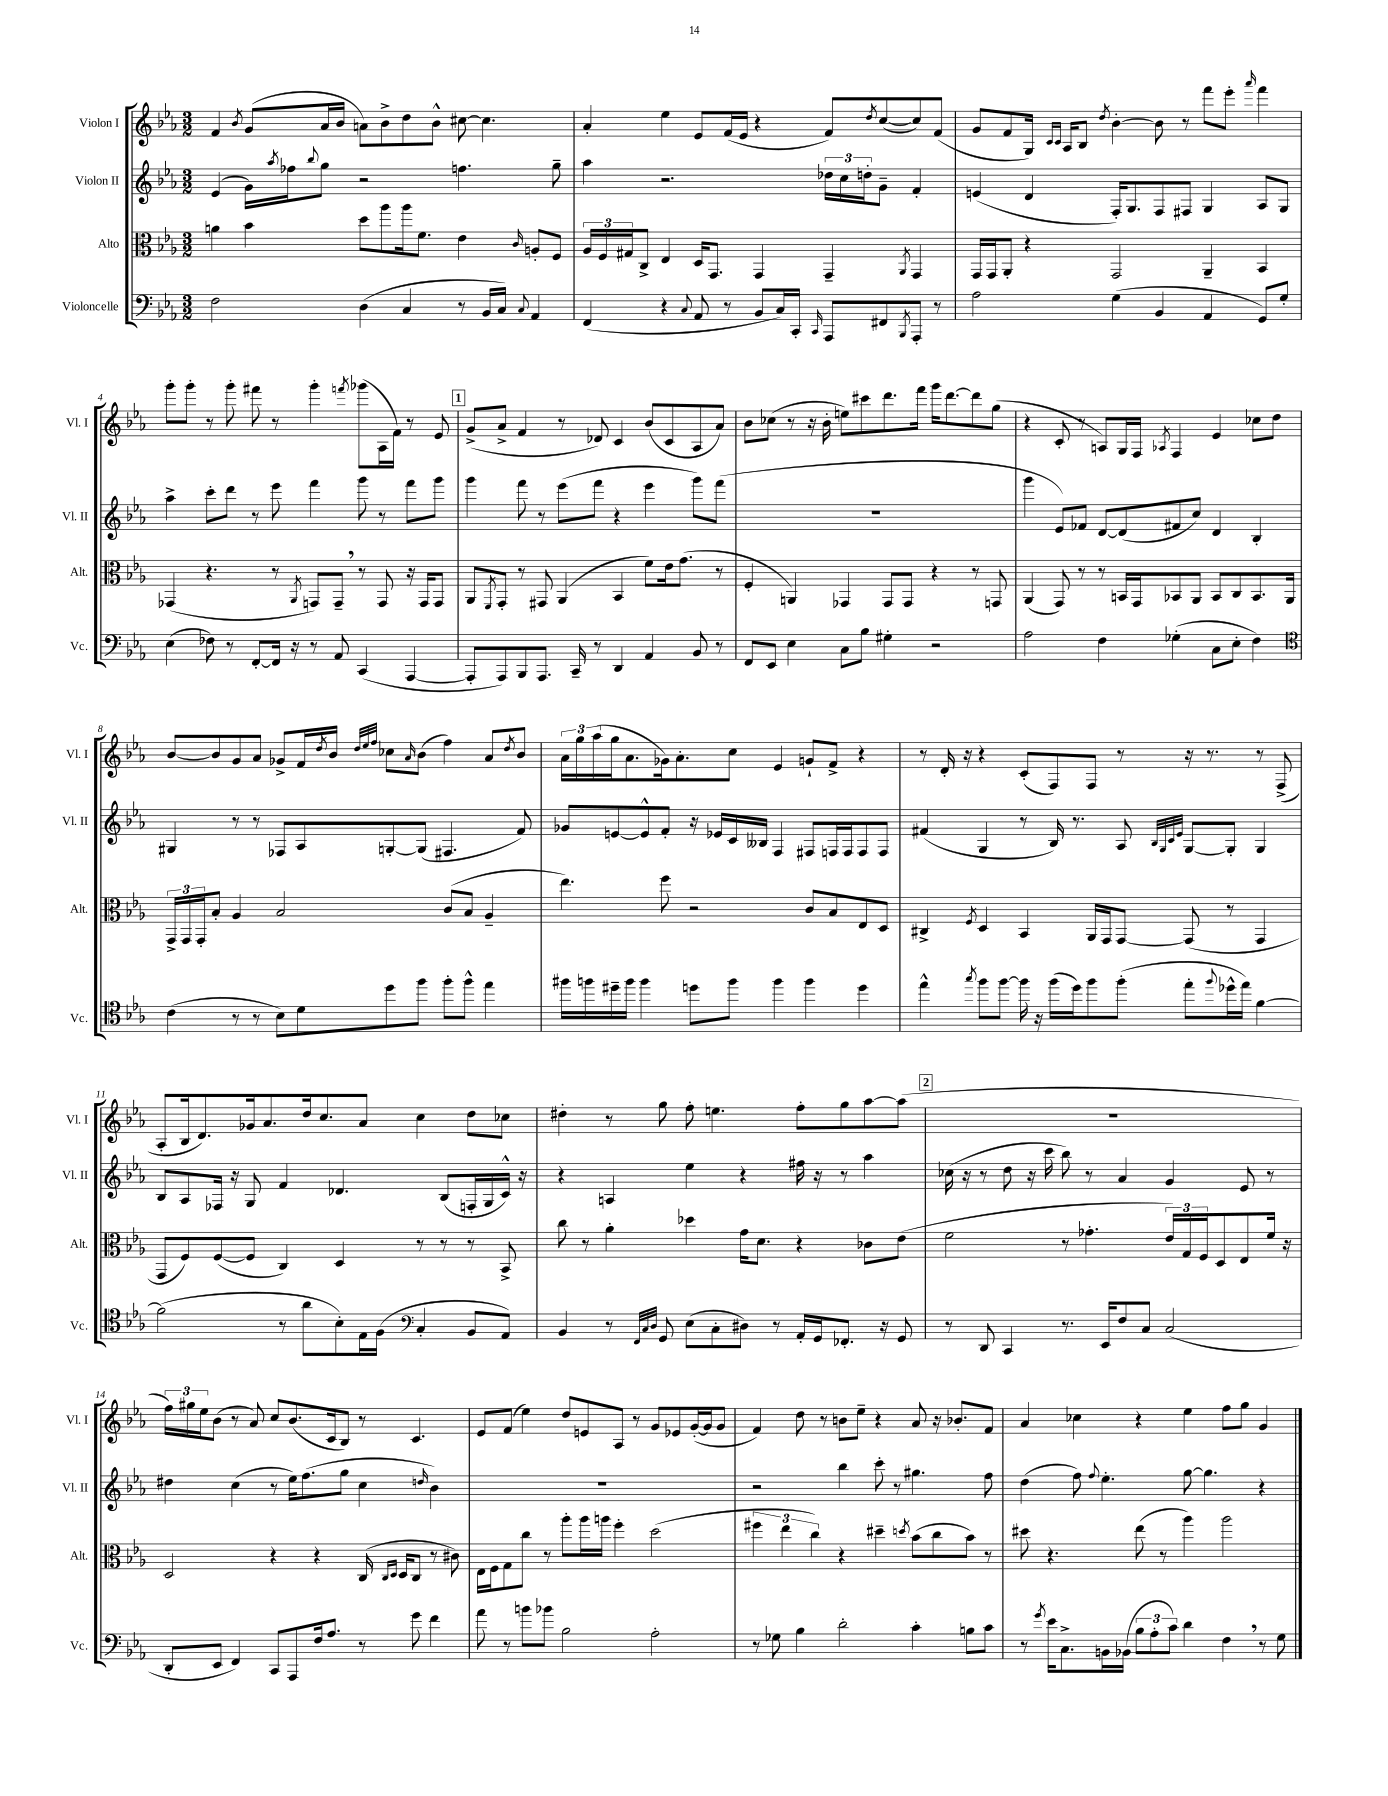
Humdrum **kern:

**kern	**kern	**kern	**kern
*staff4	*staff3	*staff2	*staff1
*clefF4	*clefC3	*clefG2	*clefG2
*k[b-e-a-]	*k[b-e-a-]	*k[b-e-a-]	*k[b-e-a-]
*M3/2	*M3/2	*M3/2	*M3/2
2F	4a	(4e-	4f
.	.	.	8qb-
.	4b-	16g)	(8g
.	.	8qaa-	.
.	.	16ff-	.
.	.	8qqbb-	.
.	.	8gg	16a-
.	.	.	16b-
(4D	8dd	2r	8a)
.	8aa-	.	8b-^
4C	16aa-	.	8dd
.	8.f	.	.
.	.	.	8b-^^
8r	4e-	4.ff	[8cc#
16BB-	.	.	4.cc#]
16C)	.	.	.
8qqC	16qqc	.	.
4AA-	8A'	.	.
.	8F	8gg~	.
=	=	=	=
(4FF	24A-	4aa-	4a-'
.	24F	.	.
.	24G#	.	.
.	8C^	.	.
4r	4E-	2.r	4ee-
8qqC	.	.	.
8AA-	16D	.	8e-
.	8.GG	.	.
8r	.	.	(16f
.	.	.	16e-
8BB-	4GG	.	4r
16C)	.	.	.
16CC'	.	.	.
16qqCC	.	.	.
8AAA-	4GG~	24dd-	8f)
.	.	24cc	.
.	.	24dd'	.
.	.	.	8qdd
8FF#	.	8g~	([8cc
8qBBB-	8qAA-	.	.
8AAA-'	4GG	4f'	8cc])
8r	.	.	(8f
=	=	=	=
2A-	16GG	(4e	8g
.	16GG	.	.
.	8AA-'	.	8f
.	4r	4d	16G)
.	.	.	16qqc
.	.	.	16qqc
.	.	.	16A-
.	.	.	8B-
.	.	.	8qdd
(4G	2GG	16F')	[4b-'
.	.	8.G	.
4BB-	.	8F	8b-]
.	.	8F#	8r
4AA-	4AA-~	4G	8fff
.	.	.	8eee-'
.	.	.	16qqaaa-
8GG)	4BB-	8A-	4fff
8G'	.	8G	.
=	=	=	=
(4E-	(4GG-	4aa-^	8ggg'
.	.	.	8ggg'
8F-)	4.r	8ccc'	8r
8r	.	8ddd	8ggg'
[8FF'	.	8r	8fff#
16FF]	8r	8eee-	8r
16r	.	.	.
.	8qAA-	.	.
8r	8GG)	4fff	4ggg'
8AA-	8GG~	.	.
.	.	.	8qfff
(4CC	8r	8ggg	(8ggg-
.	8GG	8r	16A-
.	.	.	16f)
[4AAA-	16r	8fff	8r
.	16GG	.	.
.	8GG	8ggg	8e-
=	=	=	=
8AAA-']	8AA-	4ggg	(8g^
.	8qFF	.	.
8AAA-)	8GG'	.	8a-^
8BBB-	8r	8fff	4f
8.AAA-	8GG#	8r	.
.	(4AA-	(8eee-	8r
16CC~	.	.	.
8r	.	8fff	8d-)
4DD	4BB-	4r	4c
4AA-	8f)	4eee-	(8b-
.	16e-	.	8c
.	(8.g	.	.
8BB-	.	8ggg)	8A-
8r	8r	(8fff	8a-)
=	=	=	=
8FF	4F'	1.r	8b-
8EE-	.	.	(8cc-
4E-	4AA)	.	8r
.	.	.	16r
.	.	.	16b-'
8C	4GG-	.	8ee)
8B-	.	.	8ccc#
4G#'	8GG-	.	8.ddd
.	8GG-	.	.
.	.	.	16fff
2r	4r	.	16ggg
.	.	.	[8.ddd
.	8r	.	8ddd]
.	8GG	.	(8gg
=	=	=	=
2A-	(4AA-	4ggg	4r
.	8GG)	8e-)	8c'
.	8r	8f-	8r
4F	8r	[8d	8A)
.	16BB	(8d]	16G
.	16GG	.	16F
.	.	.	8qA-
(4G-'	8BB-	8f#	4F
.	8AA-	8cc)	.
8C	8BB-	4d	4e-
8E-'	8C	.	.
4F)	8.BB-	4B-'	8cc-
.	.	.	8dd
.	16AA-	.	.
=	=	=	=
*clefC4	*	*	*
(4c	24GG^	4G#	[8b-
.	24GG	.	.
.	24GG'	.	.
.	8B-'	.	8b-]
8r	4A-	8r	8g
8r	.	8r	8a-
8B-)	2B-	8F-	8g-^
8d	.	8A-	16f
.	.	.	8qdd
.	.	.	16b-
.	.	.	32qqdd
.	.	.	32qqee-
.	.	.	32qqff
8dd	.	[8G'	8cc-
.	.	.	16qqa-
8ff	.	(8G]	(8b-
8ff'	(8c	4.F#	4ff)
8ff^^	8B-	.	.
4ee-	4A-~	.	8a-
.	.	.	8qdd
.	.	8f)	8b-
=	=	=	=
16ff#	4.ee-)	8g-	24a-
.	.	.	24gg
16ff	.	.	.
.	.	.	(24aa-
16dd#~	.	[8e	16gg
16ff	.	.	8.a-
4ff	.	8e^^]	.
.	8ff	8f'	16g-)
.	.	.	8.a-'
8dd	2r	16r	.
.	.	16e-	.
8ff	.	16c	8cc
.	.	16B--	.
4ff	.	4F	4e-
4ff	8c	8F#	8g`
.	8B-	16F	8f^
.	.	16F	.
4dd	8E-	8F	4r
.	8D	8F	.
=	=	=	=
4ee-^^	4C#^	(4f#	8r
.	.	.	16d'
.	.	.	16r
8qgg	8qF	.	.
8ff	4D	4G	4r
[8ff	.	.	.
16ff]	4BB-	8r	(8c'
16r	.	.	.
(16ff	.	16B-)	8F)
16dd)	.	8.r	.
8ff	16AA-	.	8F
.	16GG	.	.
(8ff'	[8GG	8A-	8r
.	.	32qqB-	.
.	.	32qqG	.
.	.	32qqc	.
.	.	32qqe-	.
8ee-'	(8GG]	[8G	16r
.	.	.	8.r
8qqff	.	.	.
16dd-^^	8r	8G']	.
16ee-)	.	.	.
[4f	4GG	4G	8r
.	.	.	(8F^
=	=	=	=
(2f]	8GG	8B-	8A-'
.	8F)	8A-	16B-
.	.	.	8.d)
.	([8F	16F-	.
.	.	16r	.
.	8F]	8G	16g-
.	.	.	8.a-
8r	4C)	4f	.
8a-	.	.	16dd
.	.	.	8.cc
8B-')	4D	4.d-	.
16E-	.	.	8a-
(16F	.	.	.
*clefF4	*	*	*
4C'	8r	.	4cc
.	8r	(8B-	.
8BB-	8r	16F'	8dd
.	.	16G	.
8AA-)	8BB-^	16c^^)	8cc-
.	.	16r	.
=	=	=	=
4BB-	8cc	4r	4dd#'
.	8r	.	.
8r	4a-'	4A	8r
32qqFF	.	.	.
32qqC	.	.	.
32qqD	.	.	.
8GG	.	.	8gg
(8E-	4dd-	4ee-	8ff'
8C'	.	.	4.ee
8D#)	16g	4r	.
.	8.d	.	.
8r	.	.	.
16AA-'	4r	16ff#	8ff'
16GG	.	16r	.
8.FF-'	.	8r	8gg
.	8c-	4aa-	[8aa-
16r	.	.	.
8GG	(8e-	.	(8aa-]
=	=	=	=
8r	2f	(16cc-	1.r
.	.	16r	.
8DD	.	8r	.
4CC	.	8dd	.
.	.	16r	.
.	.	16ccc	.
8.r	8r	8bb-)	.
.	4.g-'	8r	.
16EE-	.	.	.
8F	.	4a-	.
8C	.	.	.
(2C	24e-)	4g	.
.	24G	.	.
.	24F	.	.
.	8D	.	.
.	8E-	8e-	.
.	16f	8r	.
.	16r	.	.
=	=	=	=
8DD'	2D	4dd#	24ff)
.	.	.	24gg#
.	.	.	24ee-
8EE-	.	.	(8b-
4FF)	.	(4cc	8r
.	.	.	8a-)
8CC	4r	8r	8cc
8AAA-	.	16ee-)	(8.b-
.	.	(8.ff	.
16F	4r	.	.
8.A-	.	.	16c
.	.	8gg	8B-)
8r	(16C	4cc	8r
.	16qqC	.	.
.	16qqD	.	.
.	16D	.	.
8g	8C	.	4.c
.	.	16qqdd	.
4f	8r	4b-)	.
.	8c#)	.	.
=	=	=	=
8a-	16E-	1.r	8e-
.	16F	.	.
8r	8G	.	(8f
8b	8cc	.	4ee-)
8b-	8r	.	.
2B-	8aa-'	.	8dd
.	16aa-	.	8e
.	16aa	.	.
.	4ff'	.	8A-
.	.	.	8r
2A-'	(2dd	.	8g
.	.	.	8e-
.	.	.	([16g'
.	.	.	16g]
.	.	.	8g
=	=	=	=
8r	6ff#	2r	4f)
8G-	.	.	.
.	6ee-	.	.
4B-	.	.	8dd
.	6cc)	.	.
.	.	.	8r
2d'	4r	4bb-	8b
.	.	.	8ee-~
.	4dd#~	8ccc'	4r
.	.	8r	.
.	8qdd	.	.
4c'	(8b-	4.gg#	8a-
.	8cc	.	16r
.	.	.	8.b-'
8B	8b-)	.	.
8c	8r	8ff	8f
=	=	=	=
8r	8dd#	(4dd	4a-
8qg	.	.	.
16e-	4.r	.	.
8.C^	.	.	.
.	.	8ff)	4cc-
.	.	8qqff	.
16BB	.	4.ee-'	.
(16BB-	.	.	.
12B-	(8ee-	.	4r
12A-'	.	.	.
.	8r	.	.
12c)	.	.	.
4d	4aa-)	[8gg	4ee-
.	.	4.gg]	.
4F	2aa-	.	8ff
.	.	.	8gg
8r	.	4r	4g
8G	.	.	.
==	==	==	==
*-	*-	*-	*-
